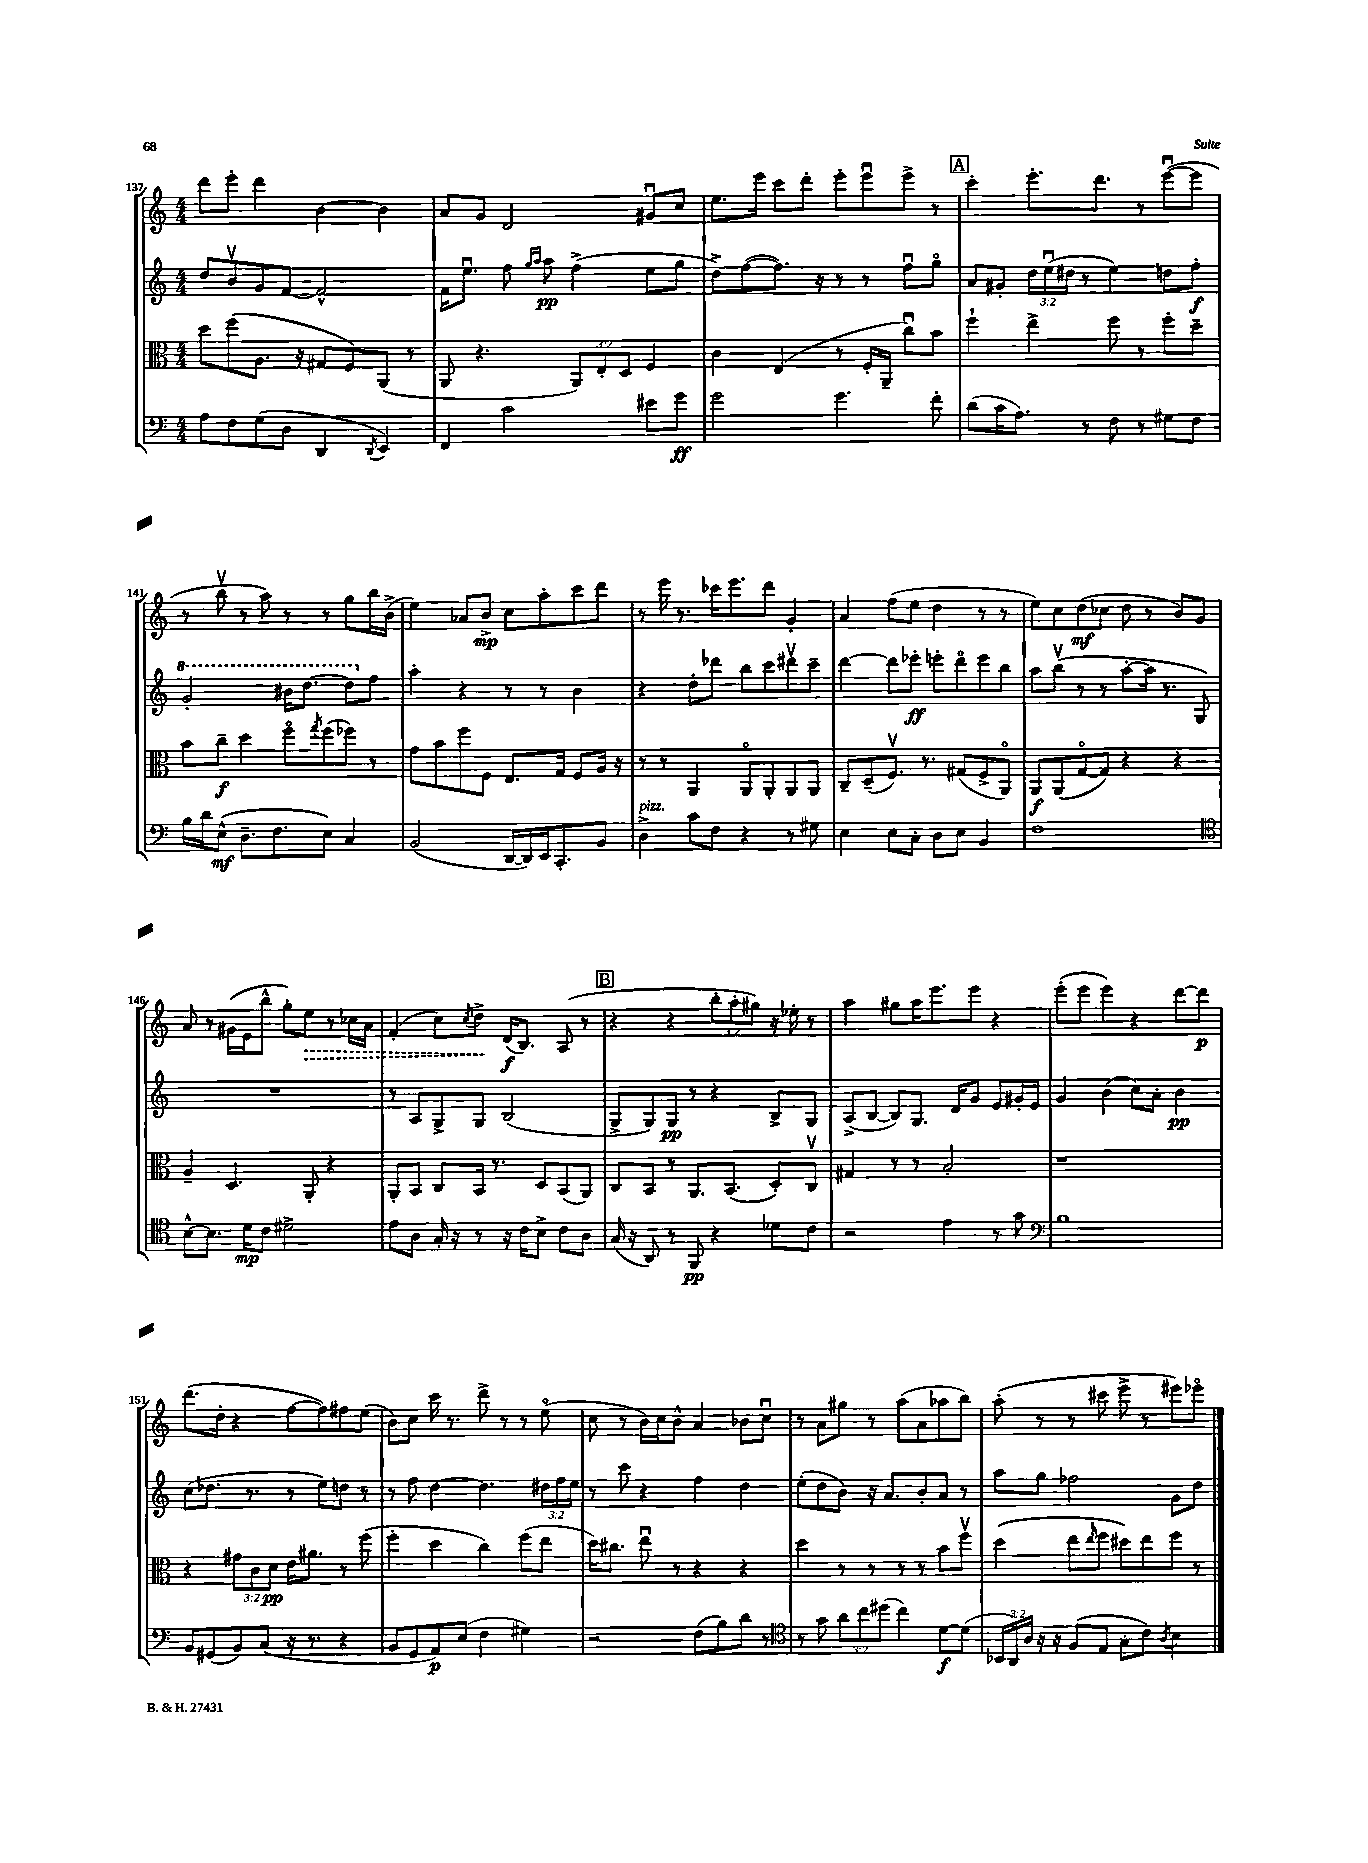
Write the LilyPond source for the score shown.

<<
\new StaffGroup <<
\new Staff = "s0" {
    \clef treble \key c \major \numericTimeSignature \time 4/4 \override Staff.TupletNumber.text = #tuplet-number::calc-fraction-text
    d'''8 e'''8-. d'''4 b'4~ b'4 |
    a'8 g'8 d'2 gis'8\downbow c''8 |
    e''8. e'''16 c'''8 d'''8-. e'''8-. e'''8\downbow e'''8-> r8 |
    \mark \markup { \box "A" } c'''4-. e'''8.-. d'''8. r8 e'''8~\downbow( e'''8 |
    r8 b''8\upbow r8 a''8) r8 r8 g''8 b''16 b'16->( |
    e''4) aes'8 b'8->\mp c''8 a''8-. c'''8 d'''8 |
    r8 e'''16 r8. ces'''16 e'''8. d'''8 g'4-. |
    a'4 f''8( e''8 d''4 r8 r8 |
    e''8) c''8 d''8\mf( ces''8 d''8 r8 b'8) g'8 |
    a'8 r8 gis'16( e'16 b''8-^ g''8-.) \once \override Hairpin.style = #'dashed-line e''8\> r8 ces''16 a'16 |
    f'4-.( c''8) \acciaccatura { c''8 } d''8->\! d'16\f( b8.) a8( r8 |
    \mark \markup { \box "B" } r4 r4 \tuplet 3/2 { b''8-. a''8-. gis''8) } r16 ees''16-. r8 |
    a''4 gis''8 a''16 e'''8. e'''8 r4 |
    e'''8-.( e'''8 e'''4) r4 d'''8~ d'''8\p |
    d'''8.( d''16-. r4 f''8~ f''8) fis''8 e''8( |
    b'8) c''8 c'''16 r8. d'''8-> r8 r8 e''8\flageolet( |
    c''8 r8 b'16) c''16 b'8-^ a'4 bes'8 c''8\downbow |
    r8 a'8 gis''8 r8 a''8( a'8 aes''8 b''8) |
    a''8-.( r8 r8 cis'''8 e'''8-> r8 eis'''8) ees'''8\flageolet \bar "|." |
}
\new Staff = "s1" {
    \clef treble \key c \major \numericTimeSignature \time 4/4 \override Staff.TupletNumber.text = #tuplet-number::calc-fraction-text
    d''8 b'8\upbow g'8 f'8~ f'2-^ |
    f'16 e''8.\downbow f''8 \grace { g''16 a''16 } a''8\pp f''4->( e''8 g''8 |
    d''8->) f''8~( f''8.) r16 r8 r8 f''8\downbow g''8\flageolet |
    \mark \markup { \box "A" } a'8 gis'8-. \tuplet 3/2 { d''16 e''16\downbow( dis''16 } r8 e''4) d''8 f''8-.\f |
    \ottava #1 g''2-. bis''16 d'''8.~ d'''8 \ottava #0 f''8 |
    a''4-. r4 r8 r8 b'4 |
    r4 d''8-. des'''8 b''8 c'''8 dis'''8\upbow c'''8-- |
    d'''4~ d'''8 ees'''8-.\ff e'''8-. d'''8\flageolet e'''8 b''8 |
    a''8 b''8\upbow( r8 r8 a''8~-. a''16 r8. g8) |
    R1 |
    r8 a8 g8-> g8 b2( |
    \mark \markup { \box "B" } g8-> g8) g8\pp r8 r4 b8-> g8 |
    a8->( b8~ b8) g8. d'16 g'8 e'8 gis'16-. e'16 |
    g'4 b'4( c''8) a'8-. b'4\pp |
    c''8( des''8. r8. r8 e''8) d''8 r8 |
    r8 f''8 d''4~ d''4. \tuplet 3/2 { dis''16 f''16 e''16 } |
    r8 c'''8 r4 f''4 d''4 |
    e''8-.( d''8 b'8) r16 a'8. b'8-. a'8 r8 |
    a''8 g''8 fes''2 g'8 d''8 \bar "|." |
}
\new Staff = "s2" {
    \clef alto \key c \major \numericTimeSignature \time 4/4 \override Staff.TupletNumber.text = #tuplet-number::calc-fraction-text
    d''8 f''8( a8. r16 gis8 f8) a,8( r8 |
    a,8 r4. \tuplet 3/2 { a,8) e8-. d8 } f4 |
    c'4 e4( r8 f16-. a,16-- c''8\downbow) b'8 |
    \mark \markup { \box "A" } f''4-! e''4-> f''8 r8 f''8-. d''8-- |
    b'8 c''8--\f d''4 f''8\flageolet \acciaccatura { g''8 } f''8( fes''8) r8 |
    g'8 b'8 f''8 f8 e8. g16 f8 a16 r16 |
    r8 r8 a,4 a,8\flageolet a,8-. a,8 a,8 |
    c8-- d8--( f8.\upbow) r8. gis8( f8-> a,8\flageolet) |
    a,8\f a,8( g8~\flageolet g8) r4 r4 |
    a4-- d4. a,8-. r4 |
    a,8-. b,8 c8 b,16 r8. d8 b,8( a,8) |
    \mark \markup { \box "B" } c8 b,8 r8 a,8. b,8.( d8-.) c8\upbow |
    gis4 r8 r8 b2-. |
    r1 |
    r4 \tuplet 3/2 { gis'8 c'8 d'8\pp } e'16 ais'8. r8 f''8( |
    f''4-. d''4 c''4) f''8( e''8 |
    d''16) cis''8. e''8\downbow r8 r4 r4 |
    d''4 r8 r8 r8 r8 b'8 f''8\upbow |
    d''4( e''8 \grace { e''16 } f''8 dis''8) e''8 f''8 r8 \bar "|." |
}
\new Staff = "s3" {
    \clef bass \key c \major \numericTimeSignature \time 4/4 \override Staff.TupletNumber.text = #tuplet-number::calc-fraction-text
    a8 f8 g8( d8 d,4 \acciaccatura { d,8 } e,4) |
    f,4 c'2 eis'8 g'8\ff |
    g'2 g'4. f'8-. |
    \mark \markup { \box "A" } d'8( c'16 a8.) r8 f8 r8 gis8 f8 |
    b16 d'16 e8-^\mf( d8.-- f8. e8) c4 |
    b,2( d,16~ d,16) e,16 c,8.-. b,8 |
    d4->^\markup { \italic "pizz." } c'8 f8 r4 r8 gis8 |
    e4 e8 c8-. d8 e8 b,4 |
    f1 |
    \clef tenor b8~-^ b8. d'16\mp c'8 dis'2-> |
    e'8 a8 g16-. r16 r8 r16 c'16 b8-> c'8 a8 |
    \mark \markup { \box "B" } g16( r16 a,8) r8 f,8\pp r4 des'8 c'8 |
    r2 e'4 r8 g'8 |
    \clef bass b1 |
    b,8 gis,8( b,8) c8( r16 r8. r4 |
    b,8 g,8 a,8\p) e8( f4 gis4) |
    r2 f8( b8) d'8 r8 |
    \clef tenor r8 g'8 \tuplet 3/2 { a'8 c''8 dis''8( } c''4) d'8~\f d'8( |
    \tuplet 3/2 { bes,16 a,16) a16 } r16 r16 f8( e8 g8-. c'8) \acciaccatura { a8 } b4 \bar "|." |
}
>>
>>
\layout { \context { \Score currentBarNumber = #137 } }
